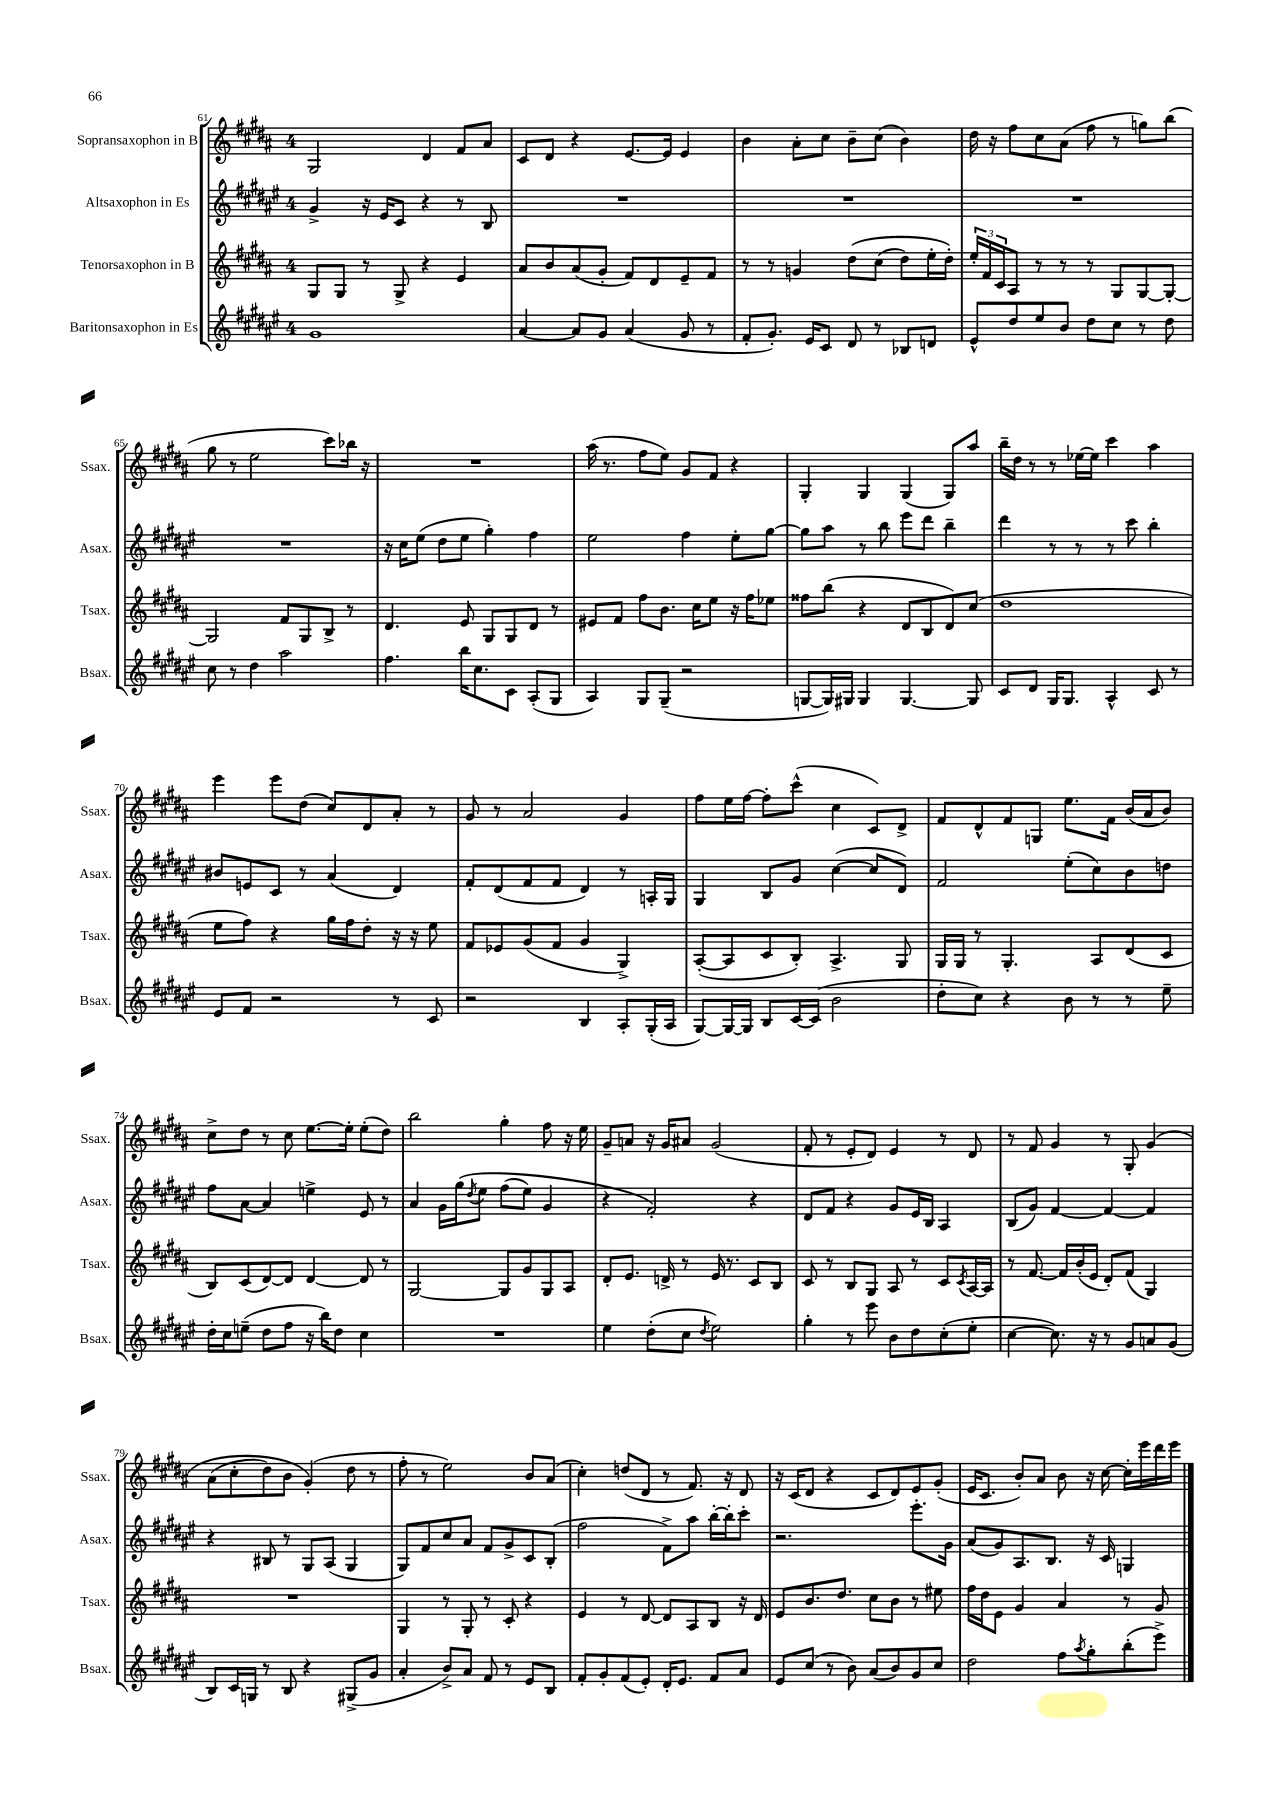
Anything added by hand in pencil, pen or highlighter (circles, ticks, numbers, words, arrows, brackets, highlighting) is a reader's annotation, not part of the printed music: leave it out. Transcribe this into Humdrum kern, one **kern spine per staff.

**kern	**kern	**kern	**kern
*part4	*part3	*part2	*part1
*staff4	*staff3	*staff2	*staff1
*I"Baritonsaxophon in Es	*I"Tenorsaxophon in B	*I"Altsaxophon in Es	*I"Sopransaxophon in B
*I'Bsax.	*I'Tsax.	*I'Asax.	*I'Ssax.
*clefG2	*clefG2	*clefG2	*clefG2
*k[f#c#g#d#a#e#]	*k[f#c#g#d#a#]	*k[f#c#g#d#a#e#]	*k[f#c#g#d#a#]
*M4/4	*M4/4	*M4/4	*M4/4
=61	=61	=61	=61
1g#	8G#/L	4g#^/	2G#/
.	8G#/J	.	.
.	8r	16r	.
.	.	16e#/KL	.
.	8G#^/	8c#/J	.
.	4r	4r	4d#/
.	4e/	8r	8f#/L
.	.	8B/	8a#/J
=62	=62	=62	=62
[4a#/	8a#/L	1r	8c#/L
.	8b/	.	8d#/J
8a#/L]	(8a#/	.	4r
8g#/J	8g#'/J	.	.
(4a#/	8f#/L)	.	[8.e/L
.	8d#/	.	.
.	.	.	16e/Jk]
8g#/	8e~/	.	4e/
8r	8f#/J	.	.
=63	=63	=63	=63
8f#'/L	8r	1r	4b\
8.g#'/J)	8r	.	.
.	4gn/	.	8a#'\L
16e#/KL	.	.	.
8c#/J	.	.	8cc#\J
8d#/	(8dd#\L	.	8b~\L
8r	(8cc#\J	.	(8cc#\J
8B-X/L	8dd#\L)	.	4b\)
8dn/J	16ee'\L	.	.
.	16dd#'\JJ)	.	.
=64	=64	=64	=64
8e#^^/L	24ee'/LL	1r	16dd#\
.	24f#/	.	.
.	.	.	16r
.	24c#/J	.	.
8dd#/	8A#/J	.	8ff#\L
8ee#/	8r	.	8cc#\
8b/J	8r	.	(8a#\J
8dd#\L	8r	.	8ff#\
8cc#\J	8G#/L	.	8r
8r	[8G#/	.	8ggn\L)
8dd#\	8G#'/J_	.	(8bb\J
!!LO:LB:g=z
=65	=65	=65	=65
8cc#\	2G#/]	1r	8gg#\
8r	.	.	8r
4dd#\	.	.	2ee\
2aa#\	8f#/L	.	.
.	8G#/	.	.
.	8B^/J	.	8ccc#\L)
.	8r	.	16bb-X\Jk
.	.	.	16r
=66	=66	=66	=66
4.ff#\	4.d#/	16r	1r
.	.	16cc#\KL	.
.	.	(8ee#\J	.
.	.	8dd#\L	.
16bb\KL	8e/	8ee#\J	.
8.cc#\	.	.	.
.	8G#/L	4gg#'\)	.
8c#\J	8G#/	.	.
(8A#'/L	8d#/J	4ff#\	.
8G#/J	8r	.	.
=67	=67	=67	=67
4A#/)	8e#X/L	2ee#\	(16aa#\
.	.	.	8.r
.	8f#/J	.	.
8G#/L	8ff#\L	.	8ff#\L
(8G#~/J	8.b\J	.	8ee\J)
2r	.	4ff#\	8g#/L
.	16cc#\KL	.	.
.	8ee\J	.	8f#/J
.	16r	8ee#'\L	4r
.	16ff#\KL	.	.
.	8ee-X\J	[8gg#\J	.
=68	=68	=68	=68
[8Gn/L	8ff##X\L	8gg#\L]	4G#'/
16G/L])	(8bb\J	8aa#\J	.
16G#X/JJ	.	.	.
4G#/	4r	8r	4G#/
.	.	8bb\	.
[4.G#/	8d#/L	8eee#\L	(4G#/
.	8B/	8ddd#\J	.
.	8d#/)	4bb~\	8G#/L)
8G#/]	(8cc#/J	.	8aa#/J
=69	=69	=69	=69
8c#/L	1dd#	4ddd#\	16bb~\LL
.	.	.	16dd#\JJ
8d#/J	.	.	8r
16G#/KL	.	8r	8r
8.G#/J	.	.	.
.	.	8r	[16ee-X\LL
.	.	.	16ee-\JJ]
4A#^^/	.	8r	4ccc#\
.	.	8ccc#\	.
8c#/	.	4bb'\	4aa#\
8r	.	.	.
!!LO:LB:g=z
=70	=70	=70	=70
8e#/L	8ee\L	8b#X/L	4eee\
8f#/J	8ff#\J)	8en/	.
2r	4r	8c#/J	8eee\L
.	.	8r	(8dd#\J
.	16gg#\LL	(4a#/	8cc#/L)
.	16ff#\J	.	.
.	8dd#'\J	.	8d#/
8r	16r	4d#/)	8a#'/J
.	16r	.	.
8c#/	8ee\	.	8r
=71	=71	=71	=71
2r	8f#/L	8f#'/L	8g#/
.	8e-X/	(8d#/	8r
.	(8g#/	8f#/	2a#/
.	8f#/J	8f#/J	.
4B/	4g#/	4d#/)	.
8A#'/L	4G#^/)	8r	4g#/
(16G#'/L	.	16An'/LL	.
16A#/JJ	.	16G#/JJ	.
=72	=72	=72	=72
[8G#/L)	([8A#'/L	4G#/	8ff#\L
16G#/L_	8A#/]	.	16ee\L
16G#/JJ]	.	.	[16ff#\JJ
8B/L	8c#/	8B/L	8ff#'\L]
[16c#/L	8B'/J)	8g#/J	(8ccc#^^\J
(16c#/JJ]	.	.	.
2b\	4.A#^/	([4cc#\	4cc#\
.	.	8cc#/L]	8c#/L)
.	8G#/	8d#/J)	8d#^/J
=73	=73	=73	=73
8dd#'\L	16G#/LL	2f#/	8f#/L
.	16G#/JJ	.	.
8cc#\J)	8r	.	8d#^^/
4r	4.G#'/	.	8f#/
.	.	.	8Gn/J
8b\	.	(8ee#'\L	8.ee\L
8r	8A#/L	8cc#\)	.
.	.	.	16f#\Jk
8r	(8d#/	8b\	(16b/LL
.	.	.	16a#/J
8ee#~\	8c#/J	8ddn\J	8b/J)
!!LO:LB:g=z
=74	=74	=74	=74
16dd#'\LL	8B/L)	8ff#\L	8cc#^\L
16cc#\J	.	.	.
(8een~\J	(8c#/	[8a#\J	8dd#\J
8dd#\L	[8d#/)	4a#/]	8r
8ff#\J	8d#/J]	.	8cc#\
16r	[4d#/	4een^\	[8.ee\L
16bb\KL)	.	.	.
8dd#\J	.	.	.
.	.	.	16ee'\Jk]
4cc#\	8d#/]	8e#/	(8ee'\L
.	8r	8r	8dd#\J)
=75	=75	=75	=75
1r	[2G#/	4a#/	2bb\
.	.	16g#\LL	.
.	.	(16gg#\J	.
.	.	8qdd#/	.
.	.	8ee#\J	.
.	8G#/L]	(8ff#\L	4gg#'\
.	8g#/	8ee#\J)	.
.	8G#/	4g#/	8ff#\
.	8A#/J	.	16r
.	.	.	16ee\
=76	=76	=76	=76
4ee#\	8d#'/L	4r	8g#~/L
.	8.e/J	.	8an/J
(8dd#'\L	.	2f#'/)	16r
.	16dn^/	.	16g#/KL
8cc#\J	8r	.	8a#X/J
8qdd#/	.	.	.
2ee#\)	16e/	.	(2g#/
.	8.r	.	.
.	8c#/L	4r	.
.	8B/J	.	.
=77	=77	=77	=77
4gg#'\	8c#/	8d#/L	8f#'/
.	8r	8f#/J	8r
8r	8B/L	4r	8e'/L
8eee#\	8G#/J	.	8d#/J)
8b\L	8A#/	8g#/L	4e/
8dd#\	8r	16e#/L	.
.	.	16B/JJ	.
(8cc#'\	8c#/L	4A#/	8r
.	8qc#/	.	.
8ee#'\J	[16A#/L	.	8d#/
.	16A#/JJ]	.	.
=78	=78	=78	=78
[4cc#\	8r	(8B/L	8r
.	[8.f#/	8g#/J)	8f#/
8.cc#\])	.	[4f#/	4g#/
.	16f#/LL]	.	.
.	(16b'/	.	.
16r	16e/JJ	.	.
8r	8d#'/L)	4f#/_	8r
8g#/L	(8f#/J	.	8G#'/
8an/	4G#/)	4f#/]	(4g#/
(8g#/J	.	.	.
!!LO:LB:g=z
=79	=79	=79	=79
8B/L)	1r	4r	(8a#\L
16c#/L	.	.	8cc#'\
16Gn/JJ	.	.	.
8r	.	8B#X/	8dd#\)
8B/	.	8r	8b\J
4r	.	8G#/L	(4g#'/)
.	.	(8A#/J	.
(8G#X^/L	.	4G#/	8dd#\
8g#/J	.	.	8r
=80	=80	=80	=80
4a#'/	4G#/	8G#/L)	8ff#'\
.	.	8f#/	8r
8b^/L)	8r	8cc#/	2ee\)
8a#/J	8G#'/	8a#/J	.
8f#/	8r	8f#/L	.
8r	8c#'/	8g#^/	.
8e#/L	4r	8c#/	8b/L
8B/J	.	(8B'/J	(8a#/J
=81	=81	=81	=81
8f#'/L	4e/	2ff#\	4cc#'\)
8g#'/	.	.	.
(8f#/	8r	.	(8ddn/L
8e#'/J)	[8d#/	.	8d#/J
16d#'/KL	8d#/L]	8f#^\L)	8r
8.e#/J	.	.	.
.	8A#/	8aa#\J	8.f#/)
8f#/L	8B/J	[16bb'\LL	.
.	.	16bb'\J]	16r
8a#/J	16r	8ccc#'\J	8d#/
.	16d#/	.	.
=82	=82	=82	=82
8e#/L	8e/L	2.r	16r
.	.	.	(16c#/KL
(8cc#/J	8.b/	.	8d#/J
8r	.	.	4r
.	8.dd#/J	.	.
8b\)	.	.	.
(8a#/L	8cc#\L	.	8c#/L
8b/)	8b\J	.	8d#/)
8g#/	8r	8.eee#'\L	8e/
8cc#/J	8ee#X\	.	(8g#'/J
.	.	16g#\Jk	.
=83	=83	=83	=83
2dd#\	16ff#\LL	(8a#/L	16e/KL
.	16dd#\J	.	8.c#/J
.	8e\J	8g#/)	.
.	4g#/	8.A#/	8b'/L)
.	.	.	8a#/J
.	.	8.B/J	.
8ff#\L	4a#/	.	8b\
8qaa#/	.	.	.
8gg#'\	.	16r	16r
.	.	16c#/	[16cc#\
(8bb'\	8r	4Gn/	16cc#'\LL]
.	.	.	16eee\
8eee#^\J)	8g#/	.	16ddd#\
.	.	.	16eee\JJ
==	==	==	==
*-	*-	*-	*-
